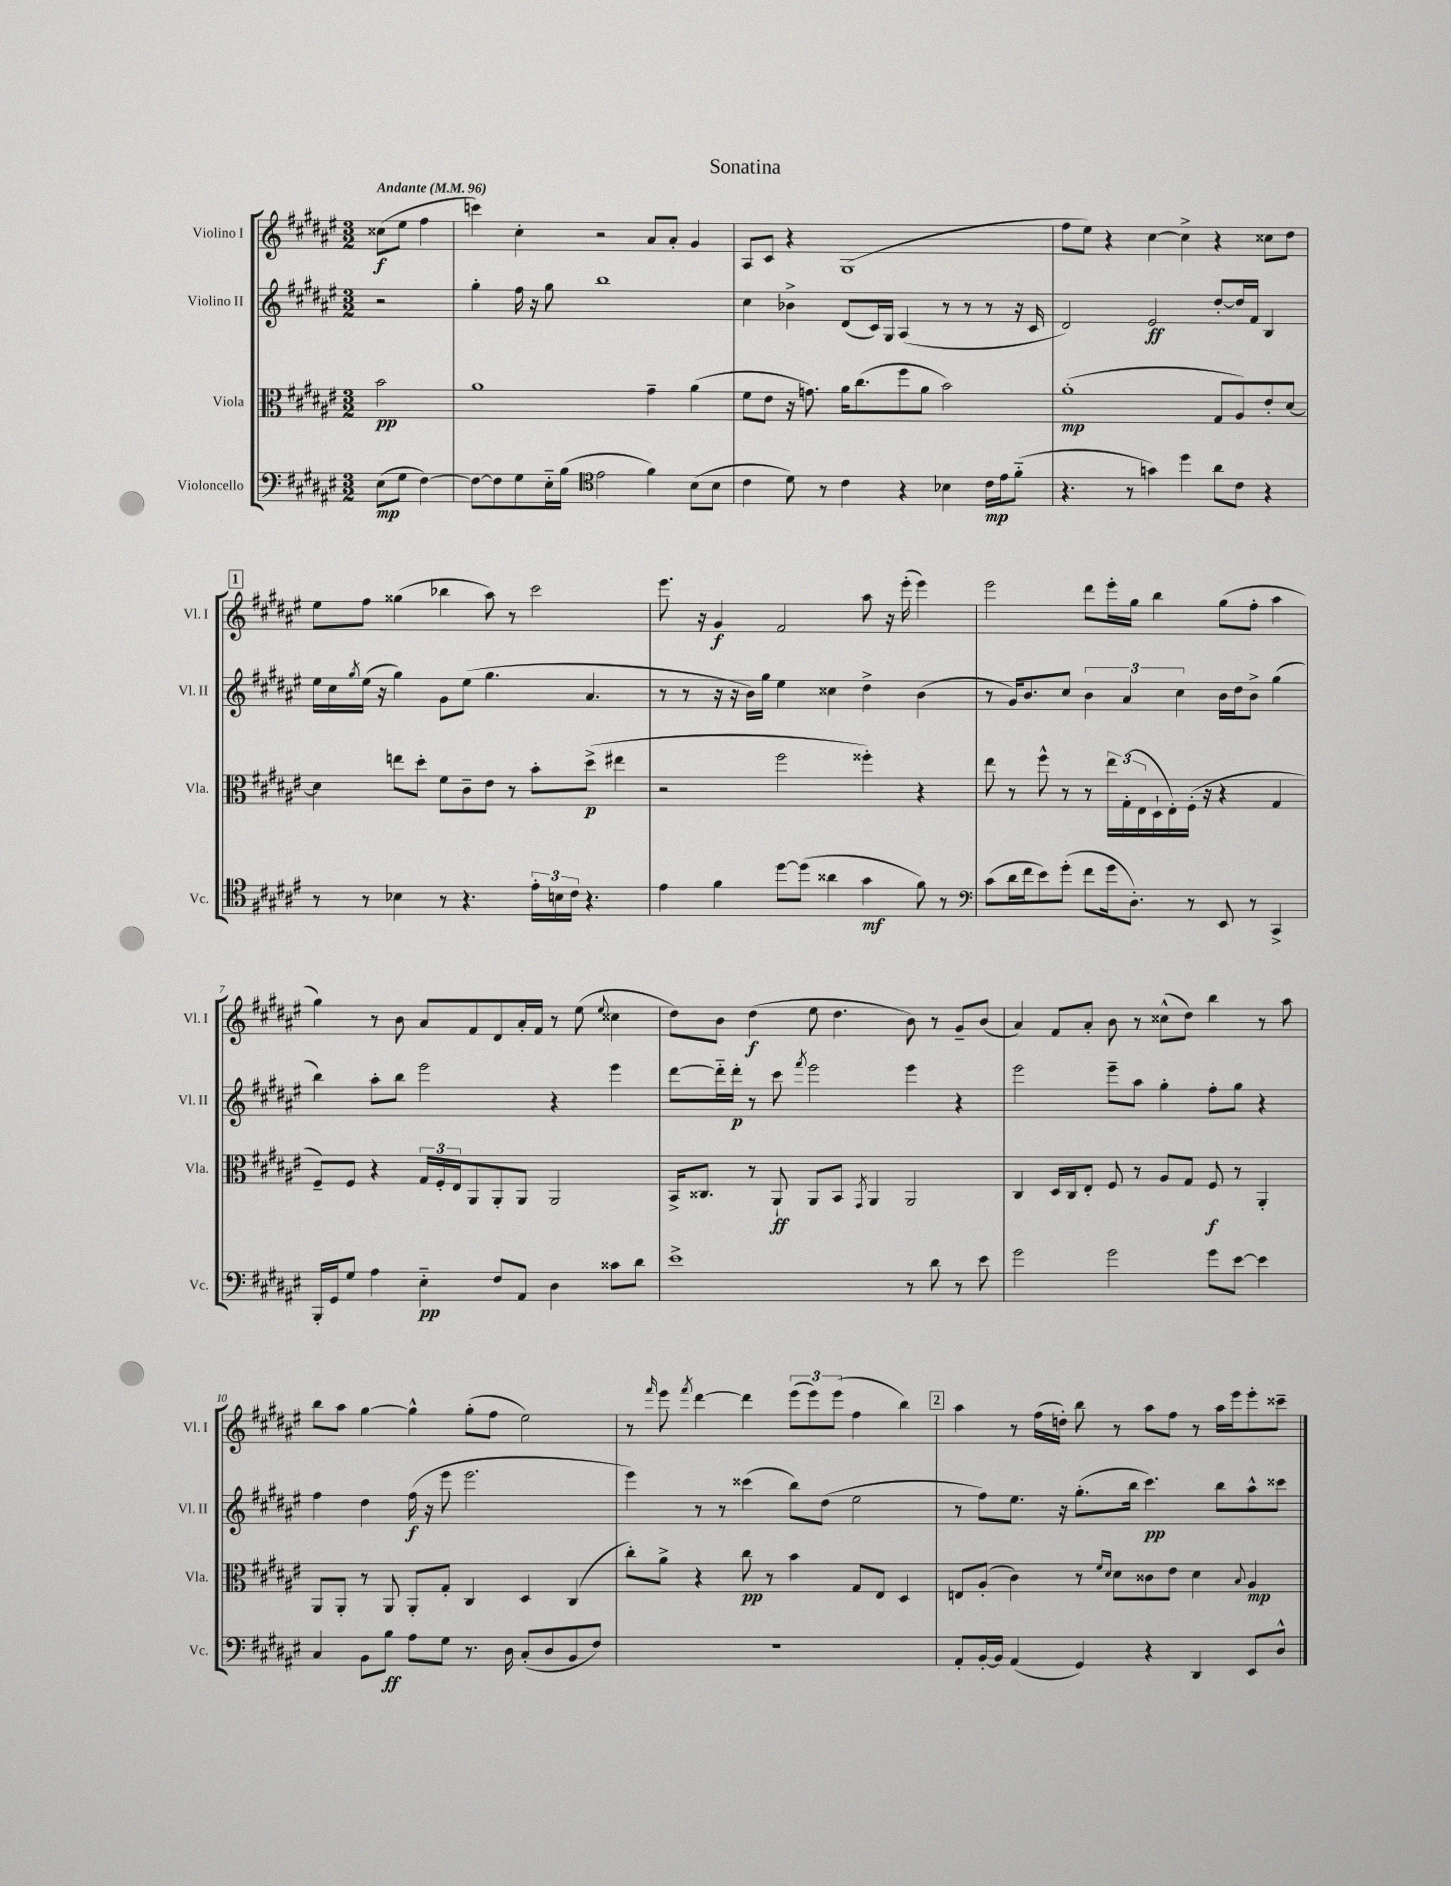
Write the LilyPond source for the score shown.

\header { title = "Sonatina" }
<<
\new StaffGroup <<
\new Staff = "s0" \with { instrumentName = "Violino I" shortInstrumentName = "Vl. I" } {
    \clef treble \key fis \major \numericTimeSignature \time 3/2 \partial 2 \tempo "Andante" 4 = 96
    cisis''8\f( eis''8 fis''4 |
    c'''4) cis''4-. r2 ais'8 ais'8-. gis'4 |
    ais8 cis'8 r4 gis1( |
    fis''8 eis''8) r4 cis''4~ cis''4-> r4 cisis''8 dis''8 |
    \mark \markup { \box "1" } eis''8 fis''8 gisis''4( bes''4 ais''8) r8 cis'''2 |
    eis'''8. r16 gis'4\f fis'2 ais''8 r16 eis'''16-.( eis'''4) |
    eis'''2 dis'''8 eis'''16-. gis''16 b''4 gis''8( fis''8-. ais''4 |
    gis''4) r8 b'8 ais'8 fis'8 dis'8 ais'16-. fis'16 r8 eis''8( \appoggiatura { eis''8 } cisis''4 |
    dis''8) b'8 dis''4\f( eis''8 dis''4. b'8) r8 gis'8-- b'8( |
    ais'4) fis'8 ais'8-. b'8 r8 cisis''8-^( dis''8) b''4 r8 ais''8 |
    b''8 ais''8 gis''4~ gis''4-^ gis''8-.( fis''8 eis''2) |
    r8 \grace { fis'''16 } eis'''8 \acciaccatura { fis'''8 } dis'''4~ dis'''4 \tuplet 3/2 { eis'''8( eis'''8) eis'''8( } fis''4 b''4) |
    \mark \markup { \box "2" } ais''4 r8 fis''16( d''16-.) b''8 r8 ais''8 fis''8 r8 ais''16 eis'''16 eis'''8-. cisis'''8-- \bar "|." |
}
\new Staff = "s1" \with { instrumentName = "Violino II" shortInstrumentName = "Vl. II" } {
    \clef treble \key fis \major \numericTimeSignature \time 3/2 \partial 2
    r2 |
    gis''4-. fis''16 r16 gis''8 b''1 |
    cis''4 bes'4-> dis'8( cis'16) gis16 ais4( r8 r8 r8 r16 cis'16 |
    dis'2) eis'2\ff dis''8~-. dis''16 fis'16 b4 |
    \mark \markup { \box "1" } eis''16 cis''16 \acciaccatura { gis''8 } eis''16( r16 gis''4) gis'8 eis''8( gis''4. ais'4. |
    r8 r8 r16 r16 b'16) gis''16 eis''4 cisis''4 dis''4-> b'4( |
    r8 gis'16) b'8. cis''8 \tuplet 3/2 { b'4 ais'4 cis''4 } b'16 dis''16 b'8-> gis''4( |
    b''4) ais''8-. b''8 eis'''2 r4 eis'''4 |
    dis'''8~ dis'''16-_ dis'''16-.\p r8 cis'''8 \acciaccatura { fis'''8 } eis'''2 eis'''4 r4 |
    eis'''2 eis'''8-- ais''8 gis''4-. fis''8-. gis''8 r4 |
    fis''4 dis''4 fis''16\f( r16 eis'''8 eis'''2. |
    eis'''4) r8 r8 cisis'''4( b''8) dis''8( eis''2 |
    \mark \markup { \box "2" } r8 fis''8) eis''8. r16 gis''8.-.( b''16 cis'''4.\pp) b''8 ais''8-^ cisis'''8 \bar "|." |
}
\new Staff = "s2" \with { instrumentName = "Viola" shortInstrumentName = "Vla." } {
    \clef alto \key fis \major \numericTimeSignature \time 3/2 \partial 2
    b'2\pp |
    ais'1 gis'4-- ais'4( |
    fis'8 eis'8 r16 g'8.) ais'16 cis''8.( fis''8 ais'8 b'2) |
    ais'1-.\mp( gis8 ais8) eis'8-. dis'8~ |
    \mark \markup { \box "1" } dis'4 e''8 dis''8-. fis'8 cis'8-- eis'8 r8 b'8-. dis''8->\p( eis''4 |
    r2 fis''2 fisis''4-.) r4 |
    eis''8 r8 fis''8-^ r8 r8 \tuplet 3/2 { eis''16 gis16-.( eis16 } dis16-! eis16-.) fis16-.( r16 r4 gis4 |
    fis8--) fis8 r4 \tuplet 3/2 { gis16 fis16-. eis16 } ais,8 ais,8-. ais,8 ais,2 |
    b,16-> cisis8. r8 ais,8-!\ff ais,8 b,8 \acciaccatura { gis,8 } ais,4 ais,2 |
    cis4 dis16 cis16 eis8-. fis8 r8 ais8 gis8 fis8\f r8 ais,4-. |
    ais,8 ais,8-. r8 ais,8 ais,8-. gis8-. cis4 dis4 cis4( |
    cis''8-.) ais'8-> r4 cis''8\pp r8 b'4 gis8 eis8 dis4 |
    \mark \markup { \box "2" } e8 ais8-.( cis'4) r8 \grace { fis'16 dis'16 } dis'8 cisis'8 eis'8 dis'4 \appoggiatura { b8 } ais4\mp \bar "|." |
}
\new Staff = "s3" \with { instrumentName = "Violoncello" shortInstrumentName = "Vc." } {
    \clef bass \key fis \major \numericTimeSignature \time 3/2 \partial 2
    eis8\mp( gis8 fis4~) |
    fis8~ fis8 gis8 eis16-_ b16( \clef tenor eis'2 fis'4) b8( b8 |
    cis'4 dis'8) r8 cis'4 r4 bes4 cis'16\mp eis'16 fis'8-_( |
    r4. r8 g'4) dis''4 ais'8 cis'8 r4 |
    \mark \markup { \box "1" } r8 r8 bes4 r8 r4. \tuplet 3/2 { eis'16-. b16 cis'16 } r4. |
    eis'4 fis'4 dis''8~ dis''8( aisis'4 gis'4\mf fis'8) r8 |
    \clef bass cis'8( dis'16 fis'16 eis'8) gis'8-.( fis'8 gis'16 dis8.-.) r8 eis,8 r8 cis,4-> |
    b,,16-. gis,16 gis8 ais4 eis4-_\pp fis8 ais,8 dis4 cisis'8 dis'8 |
    eis'1-> r8 dis'8 r8 eis'8 |
    gis'2 gis'2 gis'8 eis'8~ eis'4 |
    cis4 b,8 b8\ff ais8 gis8 r8. dis16 cis8-.( dis8 b,8 fis8) |
    R1. |
    \mark \markup { \box "2" } ais,8-. b,16~-. b,16 ais,4( gis,4) r4 dis,4 eis,8 dis8-^ \bar "|." |
}
>>
>>
